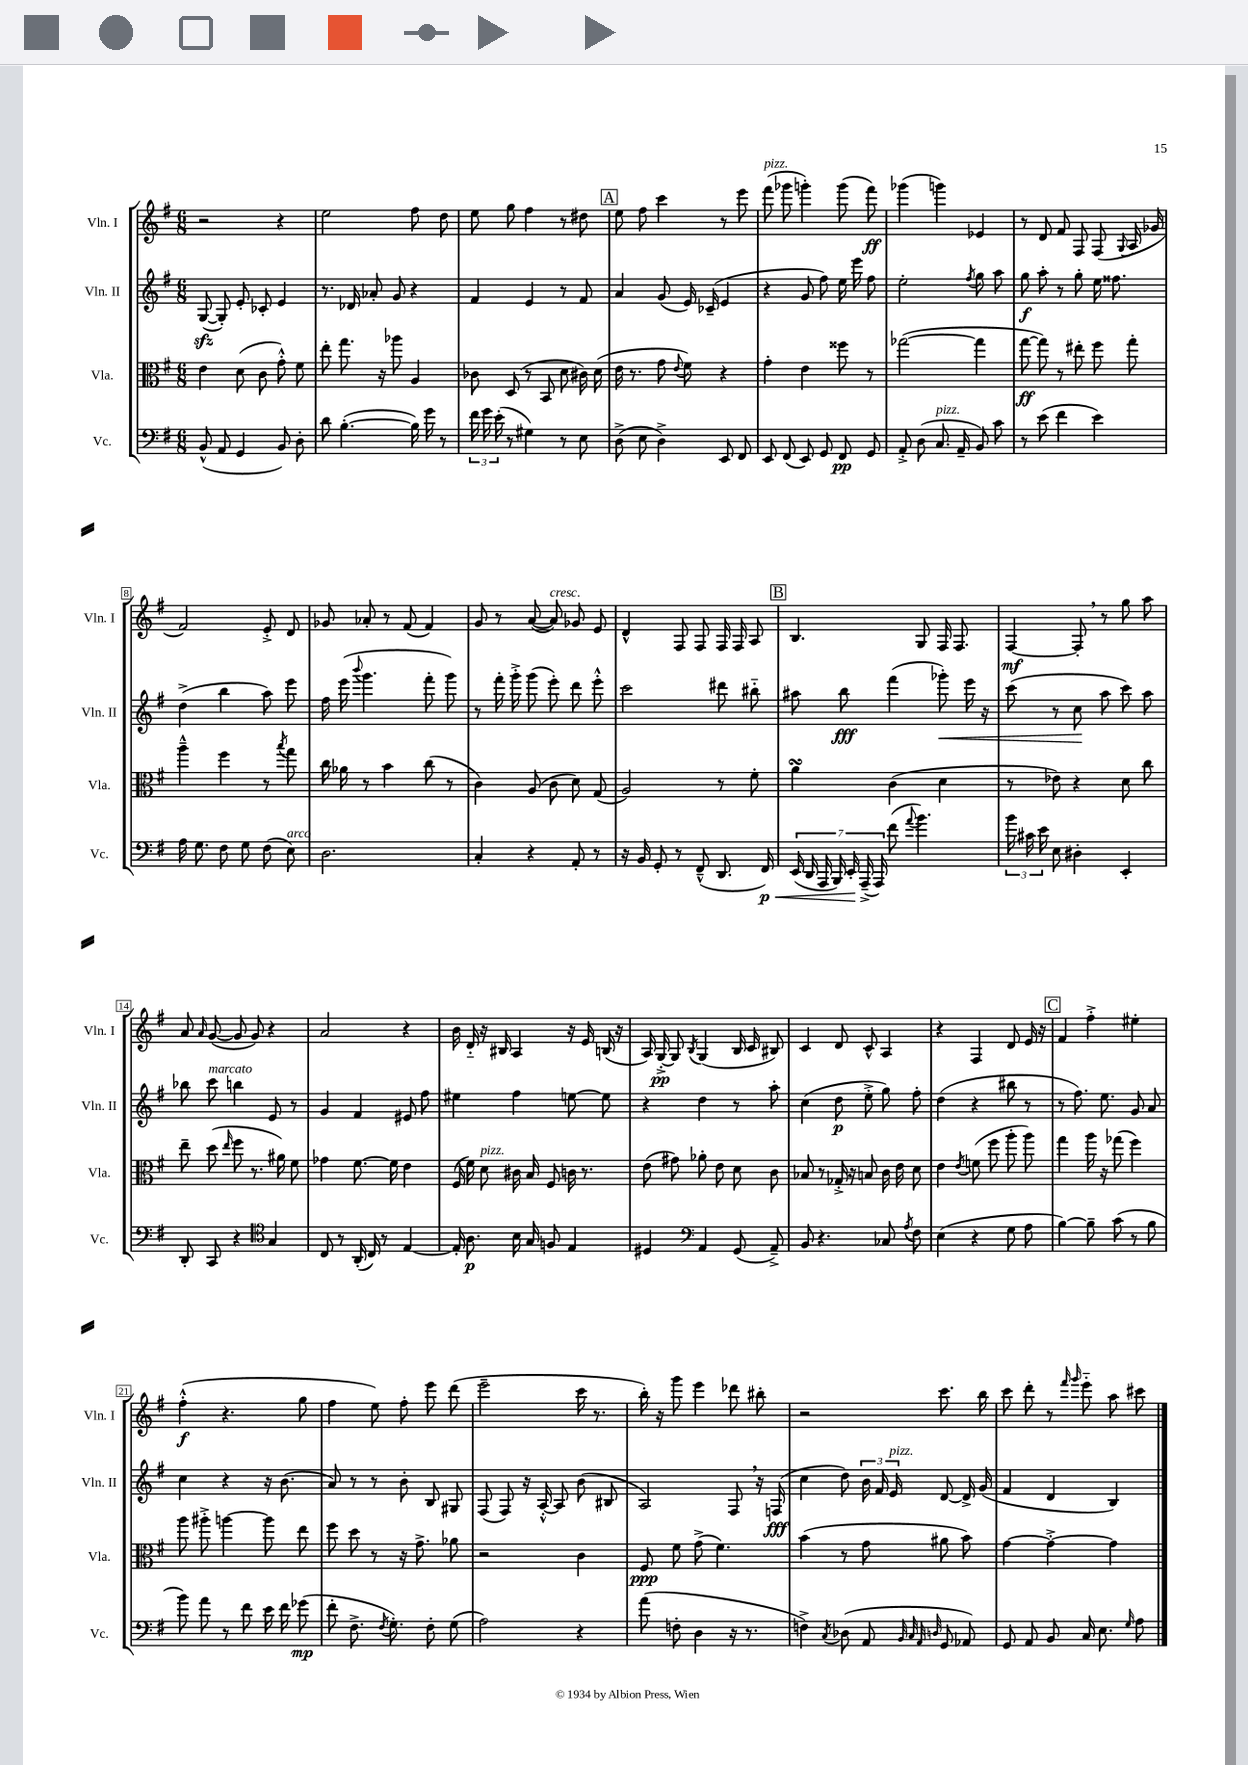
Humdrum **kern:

**kern	**kern	**kern	**kern
*staff4	*staff3	*staff2	*staff1
*clefF4	*clefC3	*clefG2	*clefG2
*k[f#]	*k[f#]	*k[f#]	*k[f#]
*M6/8	*M6/8	*M6/8	*M6/8
(8BB^^	4e	([8G	2r
8AA	.	8G'])	.
4GG	(8d	8e'	.
.	8c	8c-'	.
8BB)	8g'^^)	4e	4r
8D'	8f#	.	.
=	=	=	=
8d	8ee'	8.r	2ee
([4.B'	8.gg	.	.
.	.	16d-	.
.	.	8a-'	.
.	16r	.	.
.	8aa-	8g	.
16B])	4A	4r	8ff#
16g	.	.	.
8r	.	.	8dd
=	=	=	=
24f#	8c-	4f#	8ee
24g	.	.	.
(24e'	.	.	.
8r	(8D	.	8gg
4G#)	8r	4e	4ff#
.	8BB	.	.
8r	8d	8r	8r
8E	16c#)	8f#	8dd#
.	(16d	.	.
=	=	=	=
(8D^	16e	4a	8ee
.	8.r	.	.
8E	.	.	8ff#
4D^)	8g	(8g	4ccc
.	8qqe	.	.
.	8f#)	16e)	.
.	.	(16c-~	.
8EE	4r	4e	8r
8FF#	.	.	8eee
=	=	=	=
8EE	4g'	4r	(8fff#
(8FF#	.	.	8ggg-
8EE)	4e	8g	4ggg')
8GG	.	8ff#)	.
8FF#	8ff##	16ee	(8ggg
.	.	16eee	.
8GG	8r	8ff#	8fff#)
=	=	=	=
8AA'^	([2gg-	2ee'	(4ggg-
(8D	.	.	.
8.C	.	.	4ggg)
16AA~	.	.	.
.	.	8qff#	.
8BB)	4gg-]	8gg	4e-
8c	.	8aa	.
=	=	=	=
8r	[8gg	8gg	8r
(8e	8gg])	8aa'	8d
4f#	8r	8r	8f#
.	8ee#'	8gg'	8F#
4e)	8ff#	16ee	(8F#
.	.	8.ff##	.
.	.	.	8qqG
.	8gg'	.	16A
.	.	.	16g-
=	=	=	=
16A	4aa~^^	(4dd^	2f#)
8.G	.	.	.
8F#	4ff#	4bb	.
8G	.	.	.
(8F#	8r	8aa)	8e'^
.	8qbb	.	.
8E)	8gg	8eee	8d
=	=	=	=
2.D	16cc	16ff#	8g-
.	16a-	(16eee	.
.	.	8qqbbb	.
.	8r	4.ggg	8a-'
.	4b	.	8r
.	.	.	(8f#
.	(8cc	8fff#'	4f#)
.	8r	8ggg)	.
=	=	=	=
4C'	4c)	8r	8g
.	.	16fff#'	8r
.	.	16ggg'^	.
4r	(8A	(8ggg	([8a
.	8c	8eee')	8a])
8AA'	8d)	8ddd	8g-
8r	(8G	8eee'^^	8e
=	=	=	=
16r	2A)	2ccc	4d^^
16BB	.	.	.
8GG'	.	.	.
8r	.	.	8F#
(8FF#~^^	.	.	8F#
8.DD	8r	8ddd#	16F#
.	.	.	16F#
.	8f#'	8bb#'~	8A
16FF#)	.	.	.
=	=	=	=
(28EE	4a	8aa#	4.B
28DD	.	.	.
28AAA	.	.	.
28BBB)	.	.	.
.	.	8bb	.
28EE'	.	.	.
(28AAA~^	.	.	.
28AAA)	.	.	.
(8f#	(4c	(4fff#	.
8qqa	.	.	.
4.b)	.	.	8G
.	4d	8ggg-')	16F#
.	.	.	8.F#
.	.	16eee	.
.	.	16r	.
=	=	=	=
24b	8r	(8ccc	[4F#
24c#	.	.	.
24e	.	.	.
8E	8e-)	8r	.
4D#'	4r	8cc	8F#']
.	.	8aa	8r
4EE'	8d	8ccc)	8gg
.	8cc	8aa	8aa
=	=	=	=
8DD'	8ee~	8bb-	8a
.	.	.	16qqa
8CC	(8dd	8ccc	([8g
.	16qqee	.	.
4r	8ff#	4bb	8g]
.	8.r	.	8g)
*clefC4	*	*	*
4G	.	8e	4r
.	16a#)	.	.
.	8f#	8r	.
=	=	=	=
8C	4g-	4g	2a
8r	.	.	.
(16AA'	[8.f#	4f#	.
16C)	.	.	.
8r	.	.	.
.	16f#]	.	.
[4E	4e	8e#	4r
.	.	8ff#	.
=	=	=	=
16E']	(16F#	4ee#	16b
8.A	16f#)	.	16d'~
.	8d	.	16r
.	.	.	16B#
16B	16c#	4ff#	4A
16G	16B	.	.
8F	8F#	.	.
4E	16c	[8ee	16r
.	8.r	.	16e
.	.	8ee]	(16B
.	.	.	16r
=	=	=	=
4D#	(8e	4r	16A)
.	.	.	[16G'^
.	8g#)	.	8G]
*clefF4	*	*	*
.	.	.	8qB
4AA	8a-'	4dd	(4G
.	8e	.	.
(8GG	8d	8r	16B
.	.	.	16c
8AA~^)	8c	8aa'	8B#)
=	=	=	=
8BB	8B-	(4cc	4c
4.r	8r	.	.
.	16G-'^	8dd	8d
.	16r	.	.
.	8B	8ee'^	8c^^
8C-	16c	8gg)	4A
.	16e	.	.
8qA	.	.	.
8F#	8d	8ff#'	.
=	=	=	=
(4E	4e	(4dd	4r
.	8qe	.	.
4r	(8f	4r	4F#
.	8ff#	.	.
8G	8aa'	8bb#	8d
8A	8aa)	8r	16e
.	.	.	16r
=	=	=	=
[4B)	4gg	8r	4f#
.	.	8.ff#)	.
8B~]	16aa	.	4ff#'^
.	16r	8.ee	.
(8c	(8gg-	.	.
8r	4ff#)	8g	4ee#'
8B	.	8a	.
=	=	=	=
8b)	8aa	4cc	(4ff#'^^
8a	8aa#'^	.	.
8r	[4aa	4r	4.r
8f#	.	.	.
16e	8aa]	16r	.
16f#	.	(8.b	.
(8g-	8ee	.	8gg
=	=	=	=
8f#'	8ff#	8a)	4ff#
8.F#^	8dd	8r	.
.	8r	8r	8ee)
8qF#	.	.	.
8.G')	.	.	.
.	16r	8b'	8ff#'
.	8.g^	.	.
8F#'	.	8B	8eee
(8G	8a-	8G#	(8ddd
=	=	=	=
2A)	2r	(8F#	2eee~
.	.	8F#)	.
.	.	16r	.
.	.	[16A'^^	.
.	.	8A]	.
4r	4c	(8b	16ccc
.	.	.	8.r
.	.	8B#	.
=	=	=	=
(8a	8F#	2A)	16bb')
.	.	.	16r
8F'	8f#	.	8ggg
4D	(8g^	.	4eee
.	4.f#)	.	.
16r	.	8F#	8ddd-
8.r	.	.	.
.	.	16r	8bb#'
.	.	(16F	.
=	=	=	=
4F^)	(4b	4cc	2r
8qC	.	.	.
(8D-	8r	8dd)	.
8AA	8g	24b	.
.	.	24f#	.
.	.	24e	.
32qqBB	.	.	.
32qqC	.	.	.
32qqAA	.	.	.
32qqD	.	.	.
8GG	8a#	[8d	8.ccc
8AA-)	8b)	16d^]	.
.	.	(16g	16bb
=	=	=	=
8GG	[4g	4f#	8ccc
8AA	.	.	8ddd'
8BB	4g'^_	4d	8r
.	.	.	16qqfff#
.	.	.	16qqggg
16C	.	.	8eee'~
8.E	.	.	.
.	4g]	4B)	8aa
16qqG	.	.	.
8A	.	.	8ccc#
==	==	==	==
*-	*-	*-	*-
